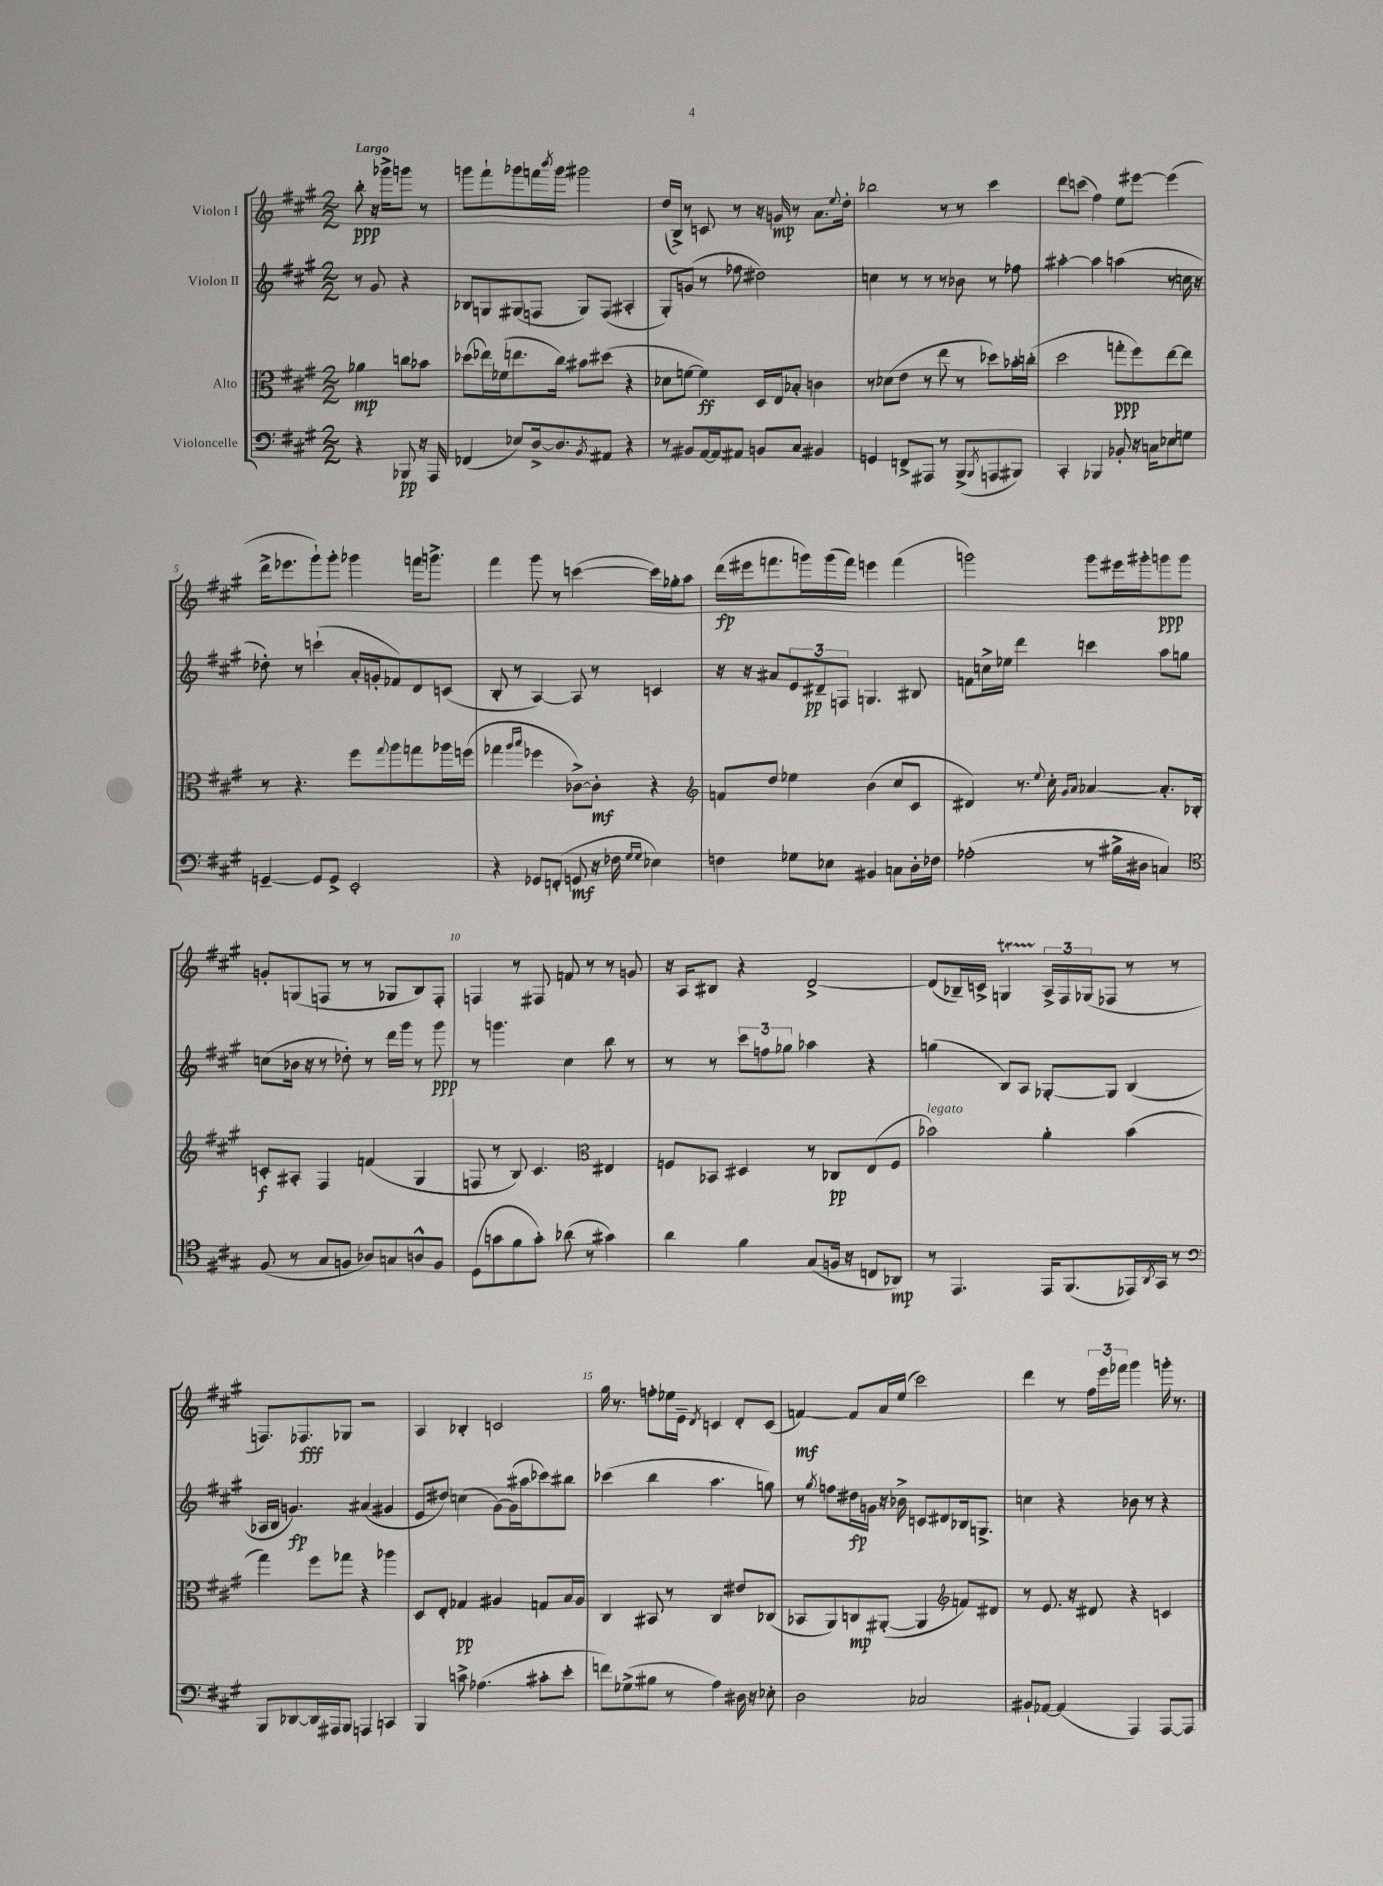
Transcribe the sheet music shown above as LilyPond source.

<<
\new StaffGroup <<
\new Staff = "s0" \with { instrumentName = "Violon I" } {
    \clef treble \key a \major \numericTimeSignature \time 2/2 \partial 2 \tempo "Largo"
    b''8-.\ppp r16 ges'''16-> g'''8 r8 |
    g'''8 fis'''8-! ges'''8 f'''16 \acciaccatura { b'''8 } ges'''16 gis'''2 |
    d''16( b16->) r8 c'8 r8 r16 g'16\mp r8 a'8. \appoggiatura { e''8 } d''16-. |
    bes''2 r8 r8 cis'''4 |
    d'''8 c'''8( fis''4) e''8 eis'''8~ eis'''4( |
    d'''16-> ees'''8. gis'''8-!) gis'''8-. ges'''4 f'''16 g'''8.-> |
    fis'''4 gis'''8 r8 c'''4~( c'''16) ges''16-. a''8 |
    d'''16\fp( eis'''16 f'''8. g'''16) g'''16( f'''16) e'''4 f'''4( |
    g'''2) g'''8 eis'''16 gis'''16-. g'''8\ppp g'''8 |
    g'8-. g8( f8 r8 r8 ges8 b8) f8-. |
    f4 r8 fis8 f'8 r8 r8 g'8 |
    r16 a16 bis8 r4 d'2~-> |
    d'8( bes16--) c'16-> g4\startTrillSpan \tuplet 3/2 { a16->\stopTrillSpan fis16 ges16( } fes8 r8 r8 |
    f8.) fes8.\fff ges8 r2 |
    a4 bes4-. c'2 |
    gis''16 r8. f''8-. ees''16 e'16-- \acciaccatura { d'8 } c'4 d'8-. c'8( |
    f'4~\mf) f'8 a'16 e''16( cis'''2) |
    d'''4 r8 \tuplet 3/2 { fis''16 e'''16 fes'''16 } gis'''4 g'''16-. r8. \bar "|." |
}
\new Staff = "s1" \with { instrumentName = "Violon II" } {
    \clef treble \key a \major \numericTimeSignature \time 2/2 \partial 2
    r8 gis'8 r4 |
    bes8 g8 gis8( f8 gis8) f8( ais4-. |
    gis8-.) g'8( r8 fes''8 dis''2) |
    c''4 r8 r8 r8 bes'8 r8 fes''8 |
    ais''4~-. ais''4 a''4( r8 c''16 r16 |
    des''8-.) r8 c'''4-!( a'16-. g'16-. fes'8) d'8 c'8( |
    b8-. r8 a4~) a8 r8 c'4 |
    r16 r16 ais'8 \tuplet 3/2 { e'8 dis'8--\pp f8 } g4. bis8 |
    f'8 c''16-> ees''16 d'''4 c'''4 a''8 g''8 |
    c''8( bes'16 r16 r8 des''8-.) r8 d'''16 gis'''16 r8 gis'''8\ppp |
    r8 g'''4. cis''4 b''8 r8 |
    r8 r8 \tuplet 3/2 { cis'''8 f''8 ges''8 } aes''4 r4 |
    g''4( b8) a8 ges8~-. ges8 b4( |
    aes16 b16 g'4.\fp) ais'4( gis'4 |
    e'8 dis''8) c''4( gis'8~) gis'16( ais''16 ces'''8) bis''8 |
    ces'''4( b''4 a''4. g''8) |
    r8 \acciaccatura { gis''8 } f''8 dis''16\fp g'16 r16 bes'16-> c'8 dis'8 bes16 g8.-> |
    c''4 r4 bes'8 r8 r4 \bar "|." |
}
\new Staff = "s2" \with { instrumentName = "Alto" } {
    \clef alto \key a \major \numericTimeSignature \time 2/2 \partial 2
    aes'4\mp c''8 bes'8 |
    des''8( ees''16) fes'16( e''8. cis''16) bis'8 dis''8( r4 |
    des'8 f'8~ f'4\ff) d16 e16 bes8-. c'4 |
    r8 des'8( e'8 r8 e''8 r8 des''8) bes'16-. c''16-.( |
    d''2 g''8-.\ppp fis''8) e''8~ e''8 |
    r8 r4. fis''8 \appoggiatura { gis''8 } a''8 g''8 aes''16 f''16( |
    ges''4 \grace { a''16 b''16 } fes''4 ces'8~->) ces'8-.\mf r4 |
    \clef treble f'8 d''8 ees''4 b'4( cis''8 cis'8 |
    dis'4) r8. \appoggiatura { e''8 } cis''16-. \grace { gis'16 a'16 } aes'4~ aes'8.-. bes16-. |
    c'8-.\f ais8-. fis4 f'4( gis4 |
    f8 r8 b8) cis'4. \clef alto eis4 |
    f8 bes,8 dis4 r8 ces8\pp e8( f8 |
    bes'2^\markup { \italic "legato" }) a'4-. bes'4( |
    gis''4) fis''8 ges''8 r4 aes''4 |
    d8 e8-. ges4\pp ais4 g8 b16 ais16 |
    cis4 bis,8 r8 cis4 eis'8 ces8( |
    bes,8 a,8) c8\mp ais,8~-.( ais,4 \clef treble f'8) dis'8 |
    r8 e'8. r16 dis'8 r4 c'4 \bar "|." |
}
\new Staff = "s3" \with { instrumentName = "Violoncelle" } {
    \clef bass \key a \major \numericTimeSignature \time 2/2 \partial 2
    r4 bes,,8\pp r16 a,,16 |
    fes,4( ees8) d16~-> d8. \acciaccatura { b,8 } ais,8 r4 |
    r8 bis,8 a,16~ a,16 ais,8 b,8 cis8 bis,4 |
    g,4 f,8-> ais,,8 r8 b,,8->( \acciaccatura { b,,8 } a,,8 bis,,8) |
    cis,4-. bes,,4 bes,8-. r16 c16 ees8 g8 |
    g,4~-- g,8 g,8-> e,2-. |
    r4 ges,8 f,8-.( g,8\mf r16 fes16 \grace { gis16 gis16 } ees4) |
    f4 ges8 ees8 bis,4 c8 d16-. fes16 |
    aes2-.( r8 bis16-> dis16 c4) |
    \clef tenor fis8( r8 gis8 f8 aes8) g8 a8-^ f8 |
    d8( g'8 fis'8 g'8-.) aes'8( r8 gis'4) |
    a'4 fis'4 gis8( f16 r16 c8 aes,8\mp) |
    r8 e,4. e,16 fis,8.( ees,16) \acciaccatura { a,8 } gis,16 r8 |
    \clef bass b,,8 des,8~ des,16 ais,,16 b,,8 a,,4 c,4 |
    b,,4 c'8-> aes4.( cis'8-. e'8-. |
    f'8) ges8->( bis8 r8 a4) dis16 r16 ees8-. |
    d2 ces2 |
    bis,8-! aes,8~ aes,4( a,,4) a,,8~ a,,8 \bar "|." |
}
>>
>>
\layout { \context { \Score \override BarNumber.break-visibility = ##(#f #t #t) barNumberVisibility = #(every-nth-bar-number-visible 5) } }
